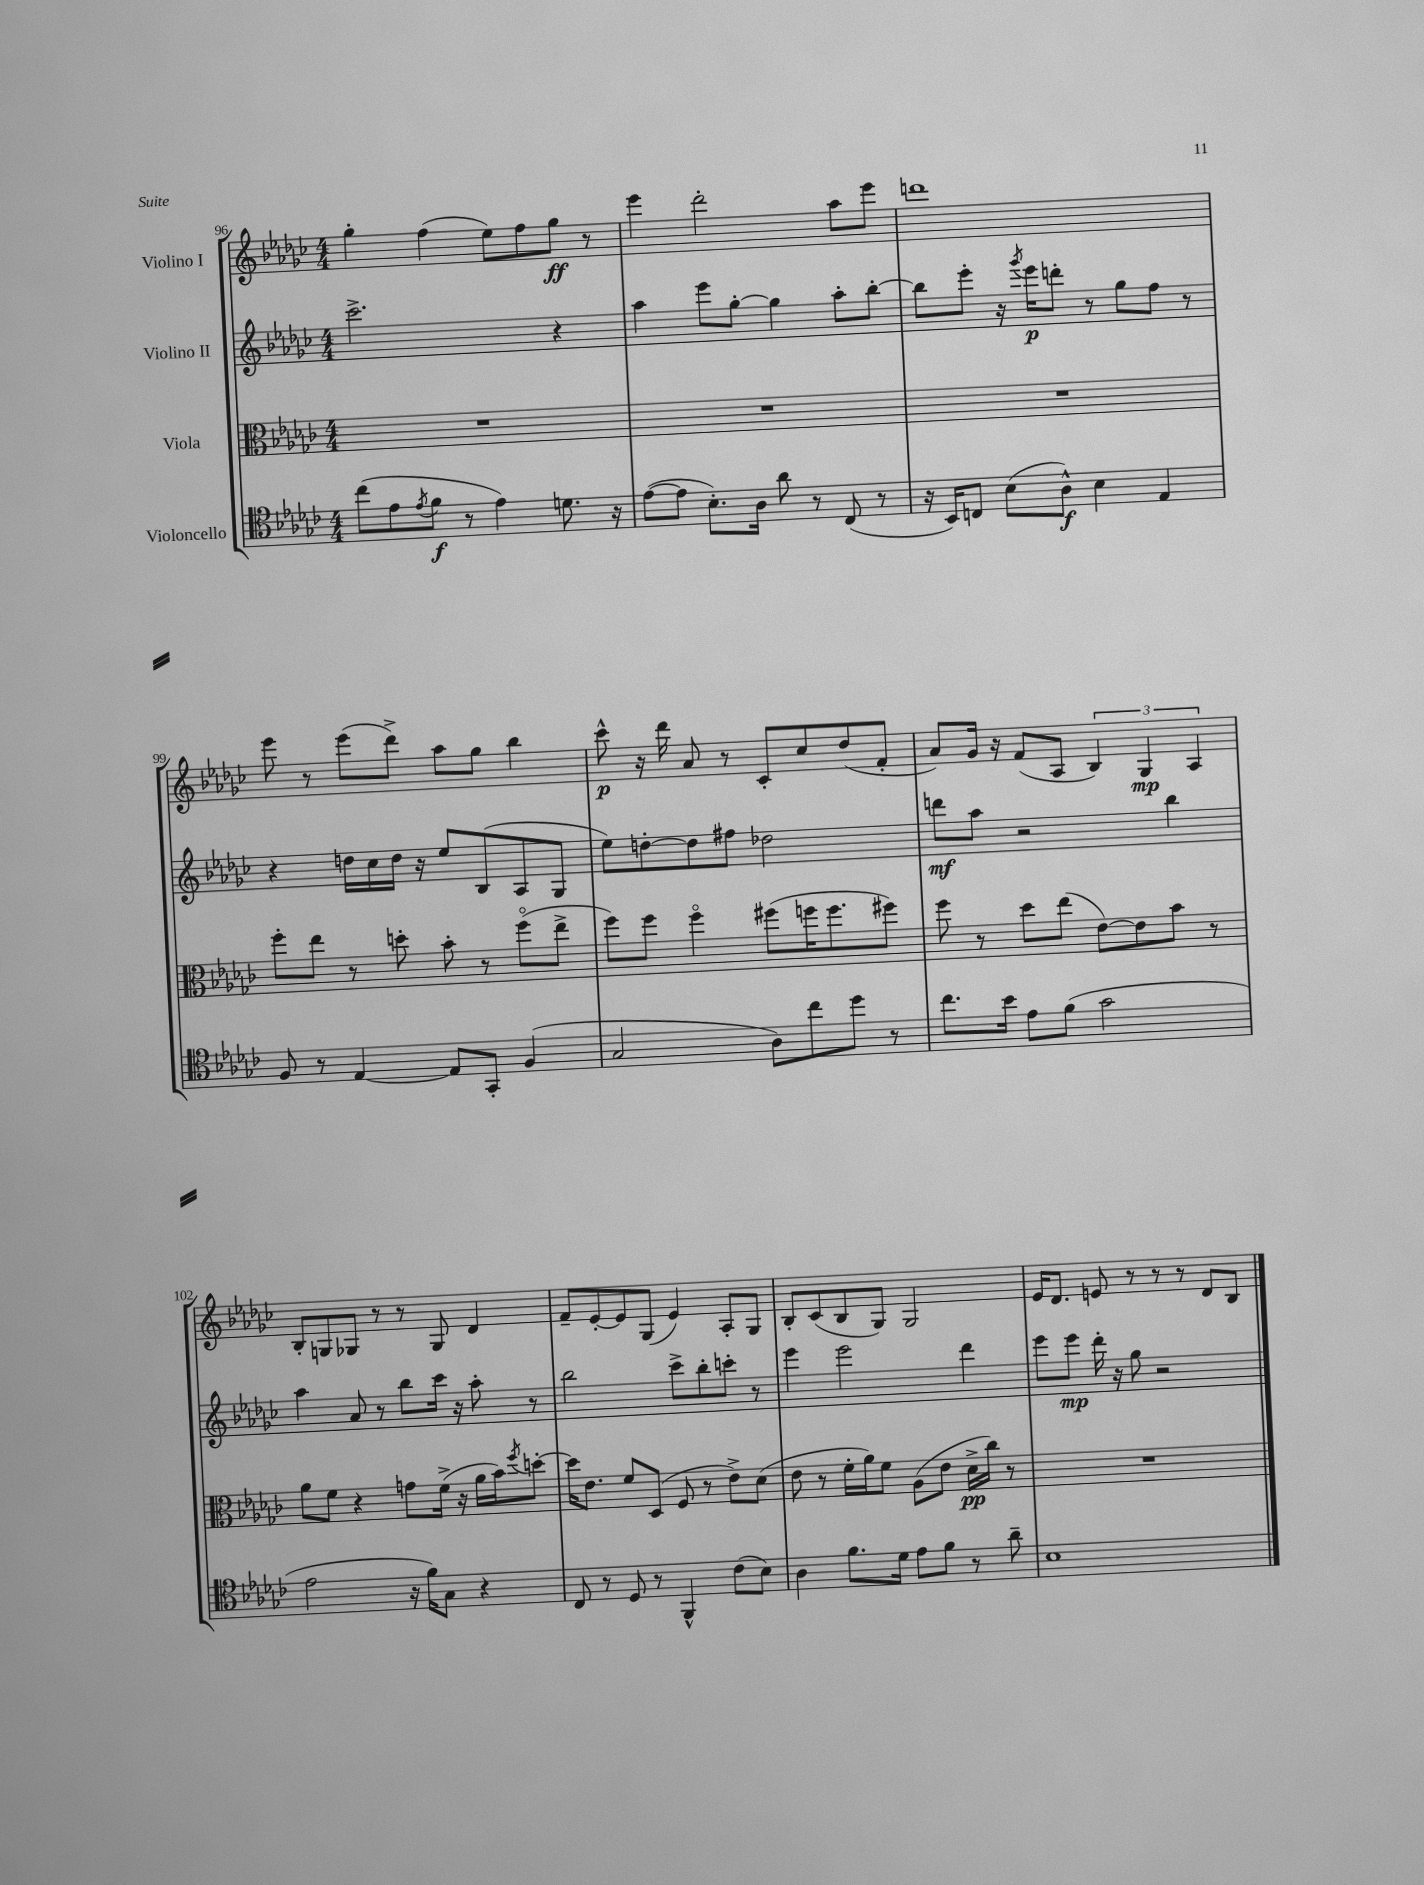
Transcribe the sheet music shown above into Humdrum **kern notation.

**kern	**kern	**kern	**kern
*staff4	*staff3	*staff2	*staff1
*clefC4	*clefC3	*clefG2	*clefG2
*k[b-e-a-d-g-c-]	*k[b-e-a-d-g-c-]	*k[b-e-a-d-g-c-]	*k[b-e-a-d-g-c-]
*M4/4	*M4/4	*M4/4	*M4/4
(8cc-	1r	2.ccc-^	4gg-'
8e-	.	.	.
8qe-	.	.	.
8f	.	.	(4ff
8r	.	.	.
4e-)	.	.	8ee-)
.	.	.	8ff
8.d	.	4r	8gg-
.	.	.	8r
16r	.	.	.
=	=	=	=
([8e-	1r	4aa-	4eee-
8e-]	.	.	.
8.B-')	.	8eee-	2ddd-'
.	.	[8gg-'	.
16A-	.	.	.
8a-	.	4gg-]	.
8r	.	.	.
(8C-	.	8aa-'	8aa-
8r	.	[8bb-'	8eee-
=	=	=	=
16r	1r	8bb-]	1ddd
16BB-)	.	.	.
8C	.	8eee-'	.
(8B-	.	16r	.
.	.	8qggg-	.
.	.	16eee-	.
8A-^^)	.	8ddd'	.
4B-	.	8r	.
.	.	8gg-	.
4E-	.	8ff	.
.	.	8r	.
=	=	=	=
8F	8ff'	4r	8eee-
8r	8ee-	.	8r
[4E-	8r	16dd	(8eee-
.	.	16cc-	.
.	8dd'	16dd	8ddd-^)
.	.	16r	.
8E-]	8b-'	8ee-	8aa-
8GG-'	8r	(8B-	8gg-
(4F	(8ffo	8A-	4bb-
.	8ee-^	8G-	.
=	=	=	=
2G-	8ff)	8ee-)	8ccc-^^
.	8ff	[8dd'	16r
.	.	.	16ddd-
.	4ffo	8dd]	8a-
.	.	8ff#	8r
8A-)	(8ff#	2dd-	8c-'
8cc-	16ff	.	8cc-
.	8.ff	.	.
8dd-	.	.	(8dd-
8r	8ff#)	.	8f'
=	=	=	=
8.cc-	8ff	8ddd	8a-)
.	8r	8aa-	16g-
16b-	.	.	16r
8e-	8dd-	2r	(8f
(8f	(8ee-	.	8A-
2g-	[8e-)	.	6B-)
.	8e-]	.	.
.	.	.	6G-
.	8b-	4bb-	.
.	.	.	6A-
.	8r	.	.
=	=	=	=
2e-	8a-	4aa-	8B-'
.	8f	.	8G
.	4r	8a-	8G-
.	.	8r	8r
16r	8g	8bb-	8r
16f)	.	.	.
8G-	(16f^	16ccc-	8G-
.	16r	16r	.
4r	16a-	8aa-'	4d-
.	16b-)	.	.
.	8qff	.	.
.	[8dd'	8r	.
=	=	=	=
8C-	16dd]	2bb-	8f~
.	8.e-	.	.
8r	.	.	[8e-'
8D-	8f	.	8e-]
8r	(8D-	.	(8G-
4FF^^	8F	8ccc-^	4e-)
.	8r	8bb-'	.
(8c-	8e-^)	8ccc'	8A-'
8B-)	(8d-	8r	8G-
=	=	=	=
4A-	8e-	4eee-	8B-'
.	8r	.	(8c-
8.f	16f'	2eee-	8B-
.	16a-)	.	.
.	8f	.	8G-)
16d-	.	.	.
8e-	(8A-	.	2G-
8f	8e-	.	.
8r	16d-^	4ddd-	.
.	16cc-)	.	.
8a-~	8r	.	.
=	=	=	=
1B-	1r	8eee-	16e-
.	.	.	8.d-
.	.	8eee-	.
.	.	16ddd-'	8e
.	.	16r	.
.	.	8gg-	8r
.	.	2r	8r
.	.	.	8r
.	.	.	8d-
.	.	.	8B-
==	==	==	==
*-	*-	*-	*-
